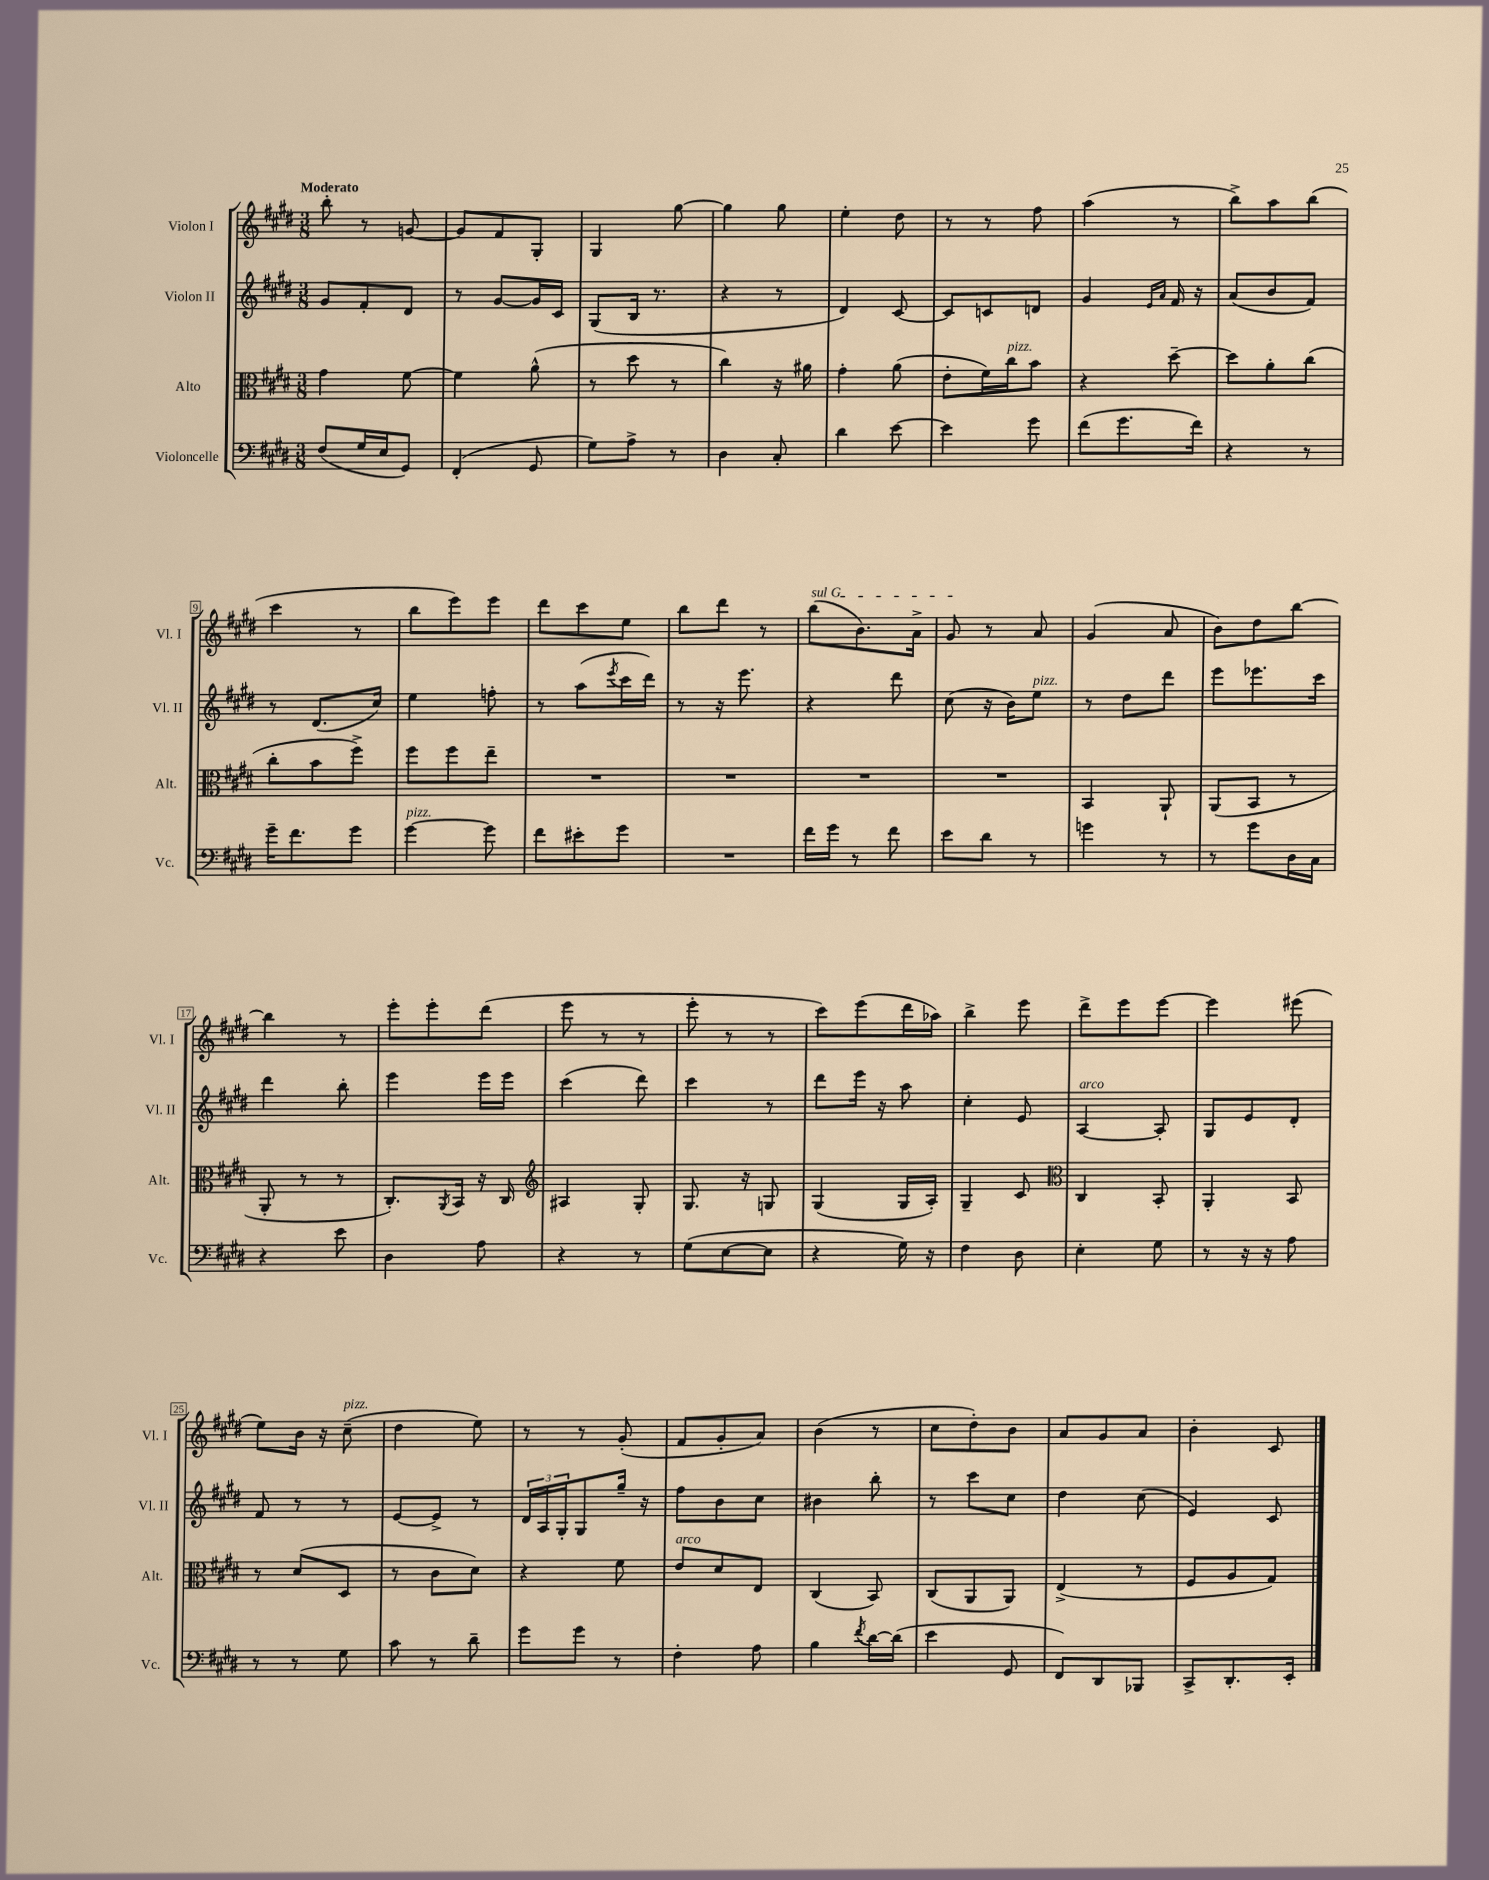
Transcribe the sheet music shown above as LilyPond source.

<<
\new StaffGroup <<
\new Staff = "s0" \with { instrumentName = "Violon I" shortInstrumentName = "Vl. I" } {
    \clef treble \key e \major \numericTimeSignature \time 3/8 \tempo "Moderato"
    b''8-. r8 g'8~ |
    g'8 fis'8 gis8-. |
    gis4 gis''8~ |
    gis''4 gis''8 |
    e''4-. dis''8 |
    r8 r8 fis''8 |
    a''4( r8 |
    b''8->) a''8 b''8( |
    cis'''4 r8 |
    b''8 e'''8) e'''8 |
    dis'''8 cis'''8 e''8 |
    b''8 dis'''8 r8 |
    \once \override TextSpanner.bound-details.left.text = \markup { \italic "sul G" } b''8\startTextSpan( b'8.) a'16-> |
    gis'8\stopTextSpan r8 a'8 |
    gis'4( a'8 |
    b'8) dis''8 b''8~ |
    b''4 r8 |
    e'''8-. e'''8-. dis'''8( |
    e'''8 r8 r8 |
    e'''8-. r8 r8 |
    cis'''8) e'''8( dis'''16 aes''16) |
    b''4-> e'''8 |
    dis'''8-> e'''8 e'''8~ |
    e'''4 eis'''8( |
    e''8) b'16 r16 cis''8--^\markup { \italic "pizz." }( |
    dis''4 e''8) |
    r8 r8 gis'8-.( |
    fis'8 gis'8-. a'8) |
    b'4( r8 |
    cis''8 dis''8-.) b'8 |
    a'8 gis'8 a'8 |
    b'4-. cis'8 \bar "|." |
}
\new Staff = "s1" \with { instrumentName = "Violon II" shortInstrumentName = "Vl. II" } {
    \clef treble \key e \major \numericTimeSignature \time 3/8
    gis'8 fis'8-. dis'8 |
    r8 gis'8~ gis'16 cis'16 |
    gis8( b16 r8. |
    r4 r8 |
    dis'4) cis'8~ |
    cis'8 c'8 d'8 |
    gis'4 \grace { e'16 a'16 } fis'16 r16 |
    a'8( b'8 fis'8) |
    r8 dis'8.( cis''16) |
    e''4 f''8-. |
    r8 a''8( \acciaccatura { e'''8 } cis'''16 dis'''16) |
    r8 r16 e'''8. |
    r4 dis'''8 |
    cis''8( r16 b'16) e''8^\markup { \italic "pizz." } |
    r8 dis''8 dis'''8 |
    e'''8 ees'''8. cis'''16 |
    dis'''4 b''8-. |
    e'''4 e'''16 e'''16 |
    cis'''4( dis'''8) |
    cis'''4 r8 |
    dis'''8 e'''16 r16 a''8 |
    cis''4-. e'8 |
    a4~^\markup { \italic "arco" } a8-. |
    gis8 e'8 dis'8-. |
    fis'8 r8 r8 |
    e'8~ e'8-> r8 |
    \tuplet 3/2 { dis'16 a16 gis16-. } gis8 gis''16-- r16 |
    fis''8 b'8 cis''8 |
    bis'4 b''8-. |
    r8 cis'''8 cis''8 |
    dis''4 cis''8( |
    e'4) cis'8 \bar "|." |
}
\new Staff = "s2" \with { instrumentName = "Alto" shortInstrumentName = "Alt." } {
    \clef alto \key e \major \numericTimeSignature \time 3/8
    gis'4 fis'8~ |
    fis'4 a'8-^( |
    r8 dis''8 r8 |
    cis''4) r16 ais'16 |
    gis'4-. a'8( |
    e'8-. fis'16) cis''16^\markup { \italic "pizz." } b'8 |
    r4 dis''8~-- |
    dis''8 a'8-. cis''8( |
    cis''8-. b'8 fis''8->) |
    fis''8 fis''8 e''8-- |
    R4. |
    R4. |
    R4. |
    R4. |
    b,4 a,8-! |
    a,8( b,8 r8 |
    a,8-. r8 r8 |
    cis8.-.) \acciaccatura { a,8 } b,16 r16 cis16 |
    \clef treble ais4 gis8-. |
    gis8. r16 g8 |
    gis4( gis16 a16-.) |
    gis4-- cis'8 |
    \clef alto cis4 b,8-. |
    a,4-. b,8 |
    r8 dis'8( dis8 |
    r8 cis'8 dis'8) |
    r4 fis'8 |
    e'8^\markup { \italic "arco" } dis'8 e8 |
    cis4( b,8) |
    cis8( a,8 a,8) |
    e4->( r8 |
    fis8 a8 gis8) \bar "|." |
}
\new Staff = "s3" \with { instrumentName = "Violoncelle" shortInstrumentName = "Vc." } {
    \clef bass \key e \major \numericTimeSignature \time 3/8
    fis8( gis16 e16 gis,8) |
    fis,4-.( gis,8 |
    gis8) a8-> r8 |
    dis4 cis8-. |
    dis'4 e'8~ |
    e'4 gis'8 |
    fis'8( gis'8. fis'16) |
    r4 r8 |
    gis'16-- fis'8. gis'8 |
    gis'4~^\markup { \italic "pizz." } gis'8 |
    fis'8 eis'8-. gis'8 |
    R4. |
    fis'16 gis'16 r8 fis'8 |
    e'8 dis'8 r8 |
    g'4 r8 |
    r8 gis'8 dis16 cis16 |
    r4 e'8 |
    dis4 a8 |
    r4 r8 |
    gis8( e8~ e8 |
    r4 gis16) r16 |
    fis4 dis8 |
    e4-. gis8 |
    r8 r16 r16 a8 |
    r8 r8 gis8 |
    cis'8 r8 dis'8-- |
    gis'8 gis'8 r8 |
    fis4-. a8 |
    b4 \acciaccatura { fis'8 } dis'16~ dis'16( |
    e'4 gis,8 |
    fis,8) dis,8 bes,,8 |
    cis,8-> dis,8.-. e,16-. \bar "|." |
}
>>
>>
\layout { \context { \Score \override BarNumber.stencil = #(make-stencil-boxer 0.1 0.3 ly:text-interface::print) } }
